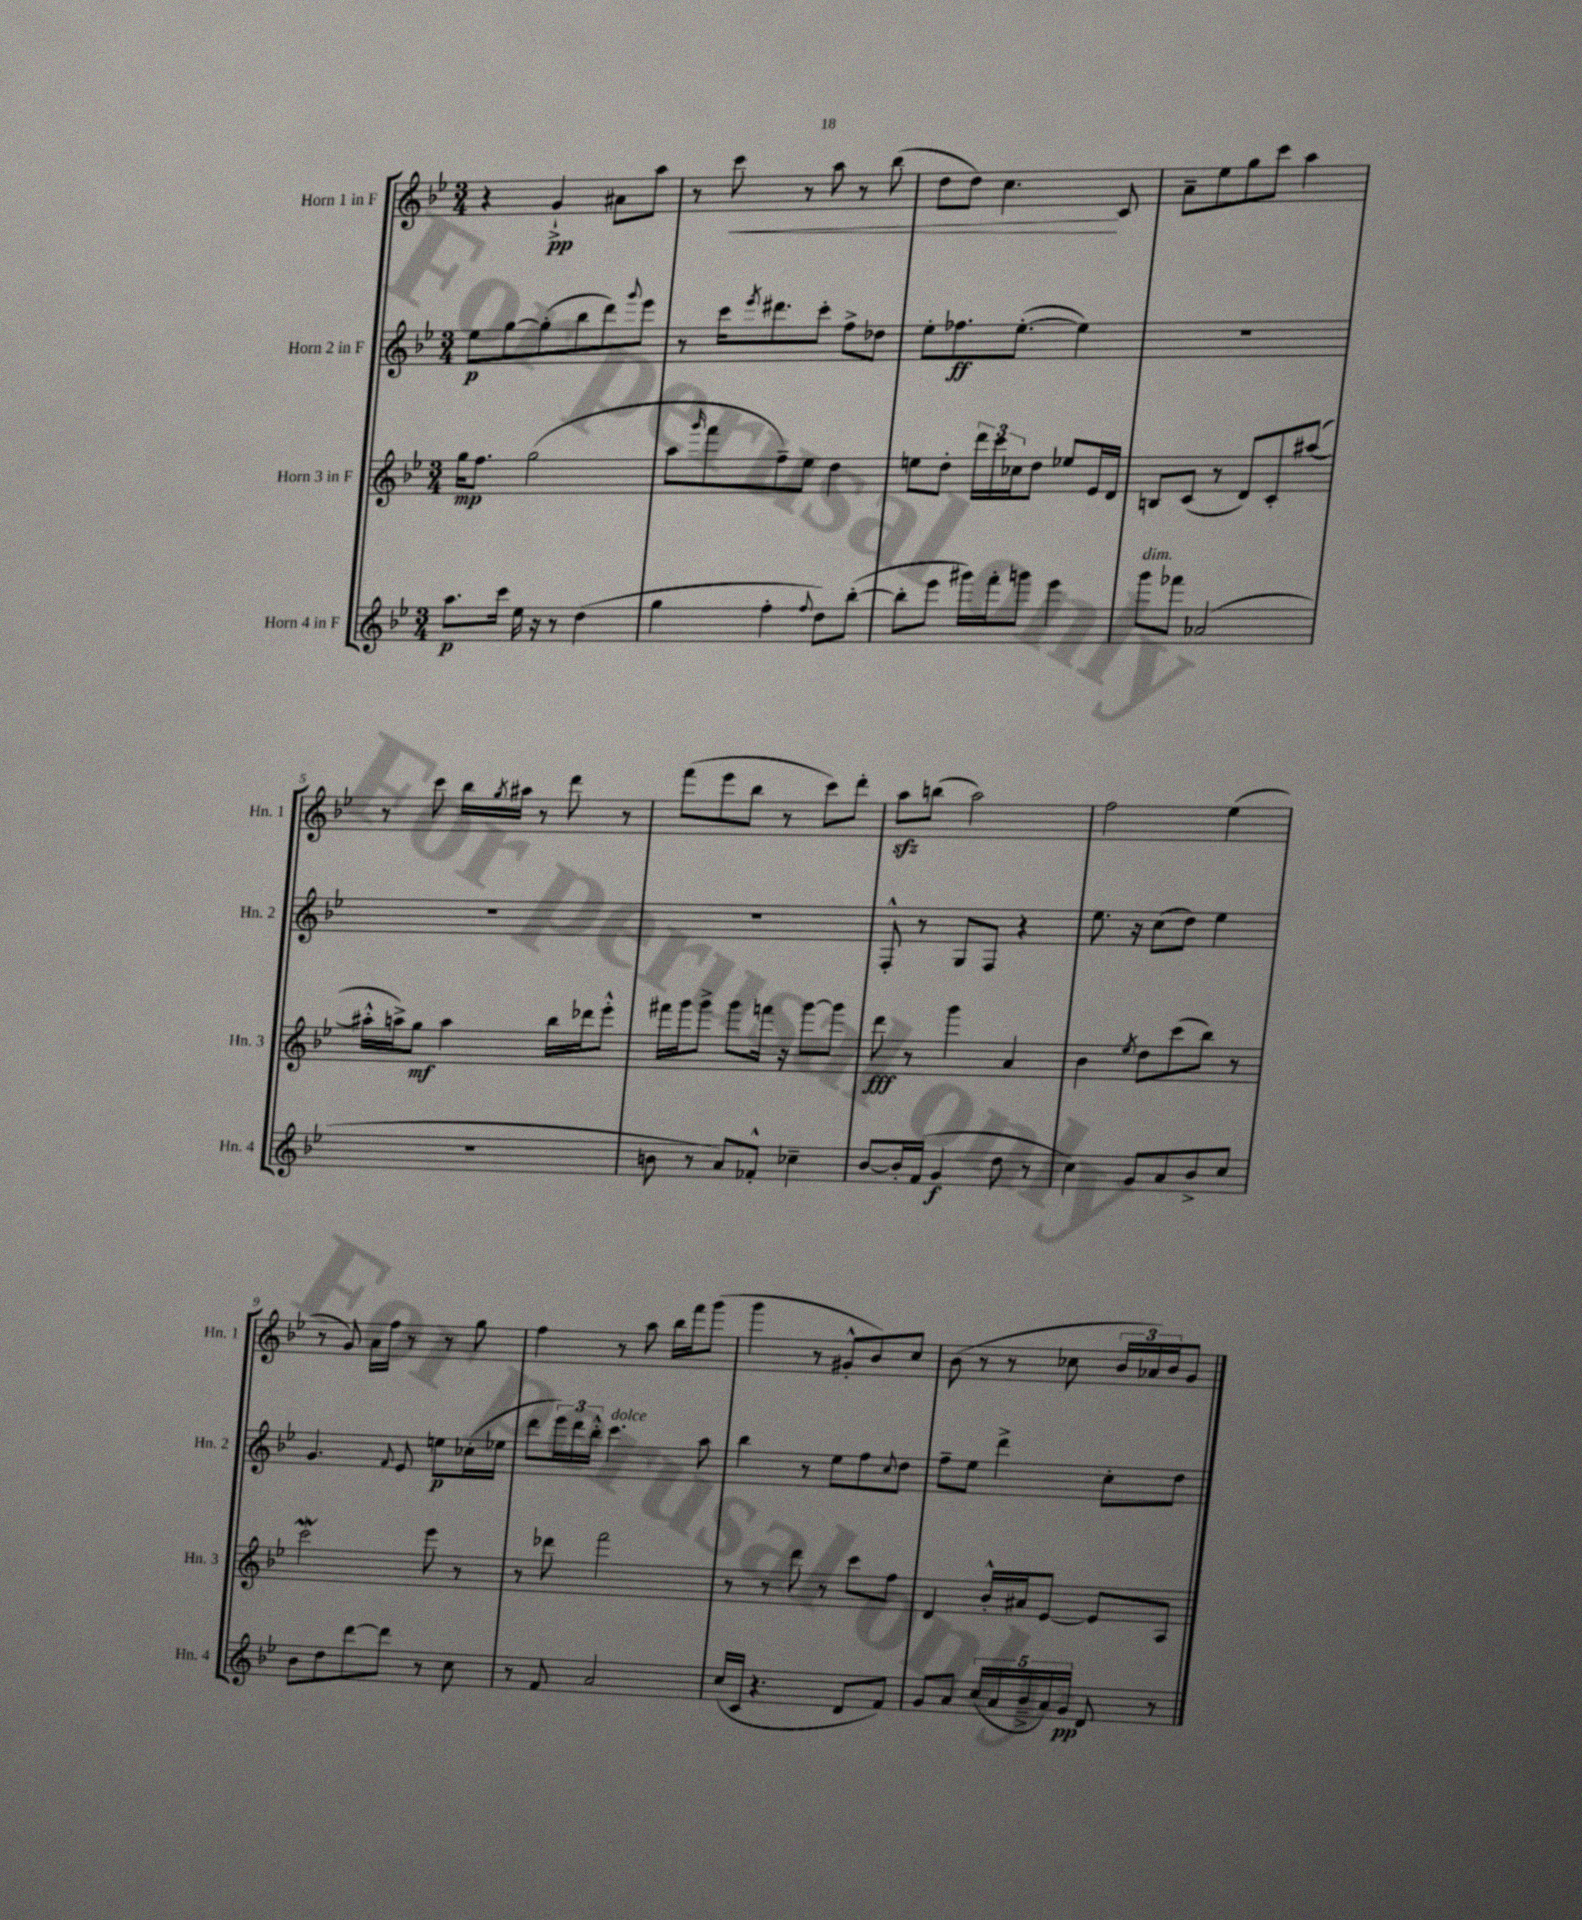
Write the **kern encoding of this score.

**kern	**kern	**kern	**kern
*staff4	*staff3	*staff2	*staff1
*clefG2	*clefG2	*clefG2	*clefG2
*k[b-e-]	*k[b-e-]	*k[b-e-]	*k[b-e-]
*M3/4	*M3/4	*M3/4	*M3/4
8.aa	16gg	8ee-	4r
.	8.ff	.	.
.	.	[8gg	.
16ccc	.	.	.
16ee-	(2gg	(8gg']	4g`^
16r	.	.	.
8r	.	8bb-	.
(4dd	.	8ddd)	8a#
.	.	8qqggg	.
.	.	8eee-	8aa
=	=	=	=
4gg	8aa	8r	8r
.	16qqggg	.	.
.	8fff	16ccc	8ccc
.	.	8qeee-	.
.	.	8.ddd#	.
4ff'	8ff~)	.	8r
.	8ee-	8ccc'	8aa
8qqff	.	.	.
8dd)	4dd	8ff^	8r
([8bb-'	.	8dd-	(8bb-
=	=	=	=
8bb-']	8ee	8ee-'	8dd
8eee-	8dd'	8.ff-	8dd)
16ggg#)	24ddd	.	4.cc
.	24ccc	.	.
16fff'	.	([8.ee-'	.
.	24cc-	.	.
8ggg	8dd	.	.
4eee-	8ee-	4ee-])	.
.	16e-	.	8c
.	16d	.	.
=	=	=	=
8ggg	8B	2.r	8a~
8fff-	(8c	.	8ee-
(2a-	8r	.	8gg
.	8d)	.	8ccc
.	8c'	.	4aa
.	([8aa#	.	.
=	=	=	=
2.r	16aa#'^^]	2.r	8r
.	16aa^)	.	.
.	8gg	.	8ccc
.	4aa	.	16bb-
.	.	.	8qgg
.	.	.	16aa#
.	.	.	8r
.	16bb-	.	8ddd
.	16ddd-	.	.
.	8eee-'^^	.	8r
=	=	=	=
8b	16fff#	2.r	(8fff
.	16ggg	.	.
8r	8ggg^	.	8eee-
8a)	8ggg	.	8bb-
8f-'^^	16fff	.	8r
.	16r	.	.
4cc-~	[8ggg	.	8ccc)
.	8ggg]	.	8ddd'
=	=	=	=
[8b-	8ddd	8F'^^	8aa
16b-']	8r	8r	(8bb
(16f	.	.	.
4g	4ggg	8G	2aa)
.	.	8F	.
8dd	4a	4r	.
8r	.	.	.
=	=	=	=
4cc)	4b-	8.ee-	2ff
.	.	16r	.
.	8qee-	.	.
8g	8dd	(8cc	.
8a	(8ccc	8dd)	.
8b-^	8bb-)	4ee-	(4ee-
8cc	8r	.	.
=	=	=	=
8b-	2ccc	4.g	8r
8dd	.	.	8g)
[8ddd	.	.	16a
.	.	.	16ff
.	.	8qqf	.
8ddd]	.	8e-	8r
8r	8eee-	8ee	8r
8cc	8r	(16cc-'	8gg
.	.	16ee-	.
=	=	=	=
8r	8r	8ddd	4ff
8f	8ddd-	24eee-)	.
.	.	24ddd	.
.	.	24bb-'^^	.
2a	2fff	4.ccc	8r
.	.	.	8aa
.	.	.	16bb-
.	.	.	16fff
.	.	8aa	(8ggg
=	=	=	=
(16cc	8r	4bb-	4ggg
16c	.	.	.
4.r	8r	.	.
.	8ddd	8r	8r
.	8r	8ee-	8g#'^^
8d	8ccc	8ff	8b-)
.	.	8qqcc	.
8f)	8ff	8dd	8cc
=	=	=	=
8g	4d	8ff~	(8b-
8a	.	8ee-	8r
(20cc	16b-'^^	4ddd^	8r
20a	.	.	.
.	16a#	.	.
20b-~^	.	.	.
.	[8e-	.	8cc-
20a)	.	.	.
20g	.	.	.
8d	8e-]	8cc'	24b-
.	.	.	24a-)
.	.	.	24b-
8r	8A	8dd	8g
==	==	==	==
*-	*-	*-	*-
